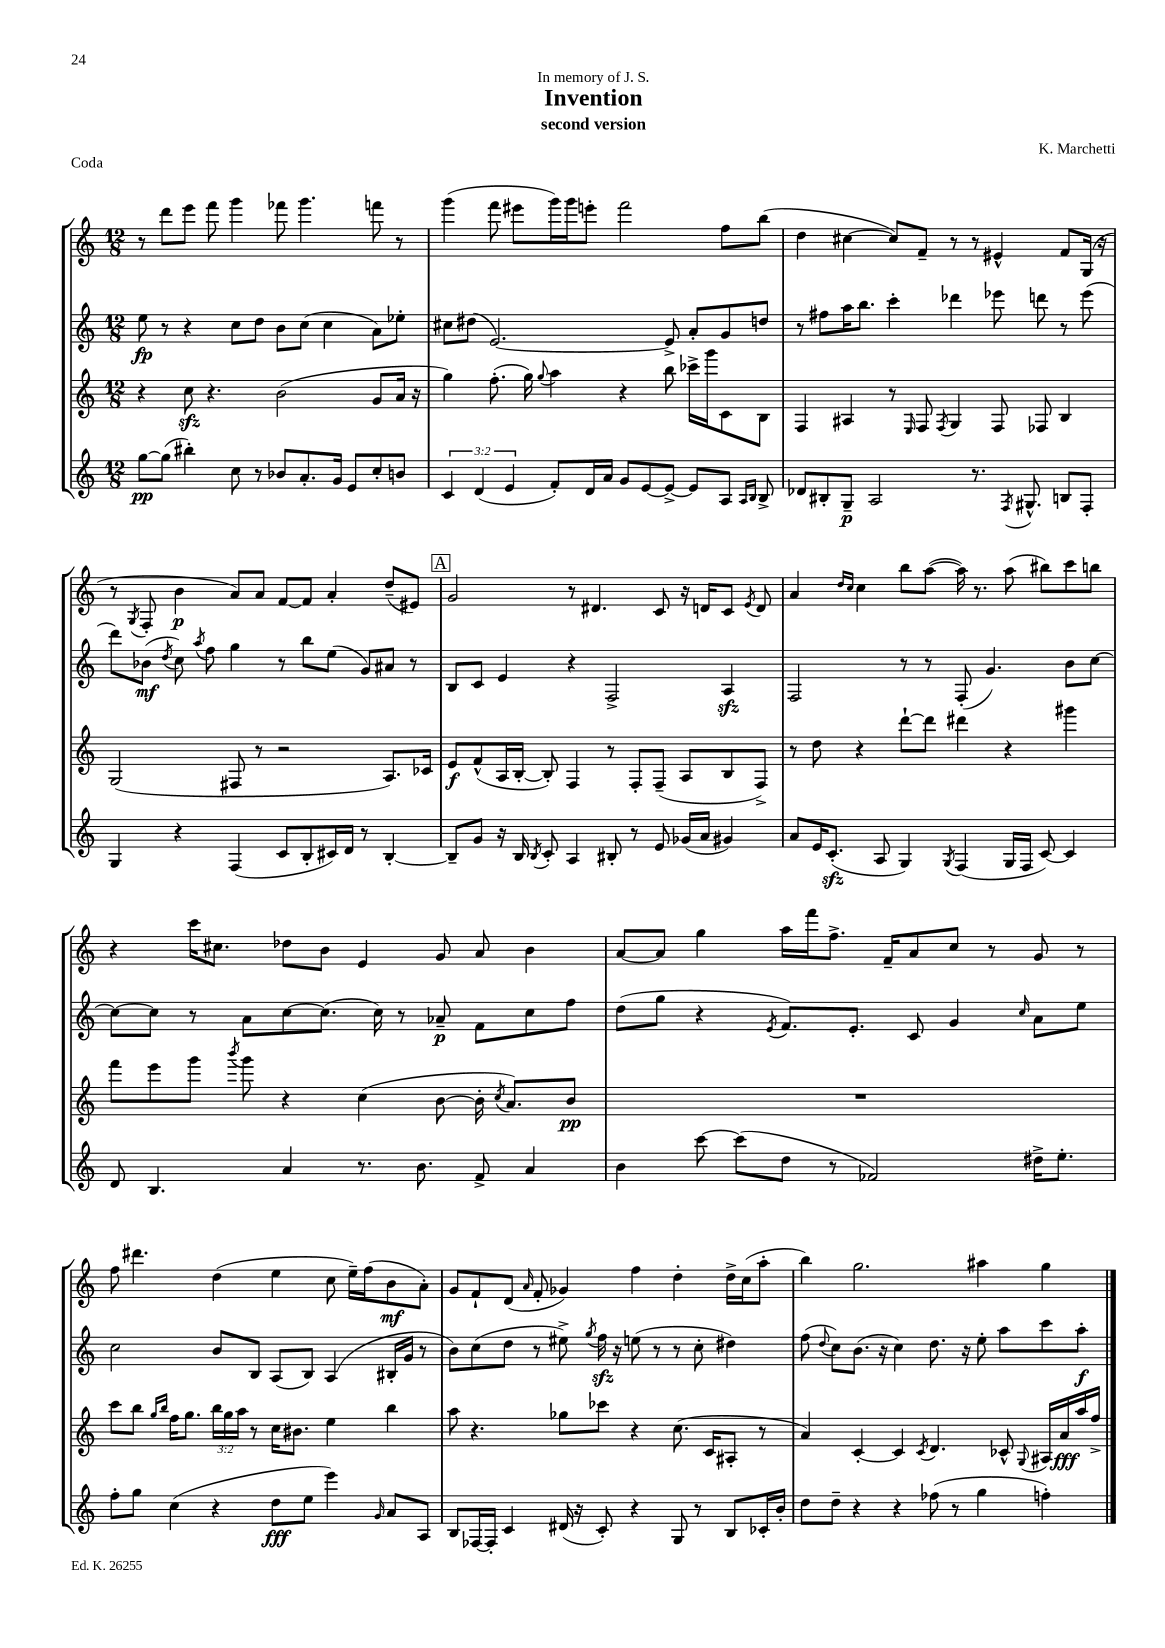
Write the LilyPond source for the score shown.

\header { title = "Invention" composer = "K. Marchetti" subtitle = "second version" dedication = "In memory of J. S." piece = "Coda" }
<<
\new StaffGroup <<
\new Staff = "s0" {
    \clef treble \key c \major \numericTimeSignature \time 12/8
    \autoBeamOff r8 d'''8[ e'''8] f'''8 g'''4 fes'''8 g'''4. f'''8 r8 |
    g'''4( f'''8 eis'''8[ g'''16) g'''16 e'''8]-. f'''2 f''8[ b''8]( |
    d''4 cis''4~ cis''8[) f'8]-- r8 r8 eis'4-^ f'8[ g16]( r16 |
    r8 \acciaccatura { g8 } f8-. b'4\p a'8[) a'8] f'8[~ f'8] a'4-. d''8[--( eis'8]) |
    \mark \markup { \box "A" } g'2 r8 dis'4. c'8 r16 d'16[ c'8] \acciaccatura { e'8 } d'8 |
    a'4 \grace { d''16[ c''16] } c''4 b''8[ a''8]~( a''16) r8. a''8( bis''8[) c'''8 b''8] |
    r4 c'''16[ cis''8.] des''8[ b'8] e'4 g'8 a'8 b'4 |
    a'8[~ a'8] g''4 a''16[ f'''16 f''8.]-> f'16[-- a'8 c''8] r8 g'8 r8 |
    f''8 dis'''4. d''4( e''4 c''8 e''16[--) f''16( b'8\mf a'8]-.) |
    g'8[ f'8-! d'8]( \grace { a'16 } f'8-. ges'4) f''4 d''4-. d''16[-> c''16( a''8]-. |
    b''4) g''2. ais''4 g''4 \bar "|." |
}
\new Staff = "s1" {
    \clef treble \key c \major \numericTimeSignature \time 12/8
    \autoBeamOff e''8\fp r8 r4 c''8[ d''8] b'8[ c''8]( c''4 a'8[) ees''8]-. |
    cis''8[ dis''8]( e'2.~) e'8-> a'8[-. g'8 d''8] |
    r8 fis''8[ a''16 b''8.] c'''4-. des'''4 ees'''8 d'''8 r8 ees'''8( |
    d'''8[) bes'8]\mf( \acciaccatura { d''8 } c''8) \acciaccatura { a''8 } f''8 g''4 r8 b''8[ e''8]( g'8[) ais'8] r8 |
    \mark \markup { \box "A" } b8[ c'8] e'4 r4 f2-> a4\sfz |
    f2 r8 r8 f8-.( g'4.) b'8[ c''8]~ |
    c''8[~ c''8] r8 a'8[ c''8~ c''8.]( c''16) r8 aes'8--\p f'8[ c''8 f''8] |
    d''8[( g''8] r4 \acciaccatura { e'8 } f'8.[) e'8.]-. c'8 g'4 \grace { c''16 } a'8[ e''8] |
    c''2 b'8[ b8] a8[( b8]) a4( bis16[-. g'16] r8 |
    b'8[) c''8( d''8] r8 eis''8->) \acciaccatura { g''8 } f''16\sfz r16 e''8( r8 r8 c''8-. dis''4) |
    f''8( \appoggiatura { d''8 } c''8[) b'8.]( r16 c''4) d''8. r16 e''8-. a''8[ c'''8 a''8]-.\f \bar "|." |
}
\new Staff = "s2" {
    \clef treble \key c \major \numericTimeSignature \time 12/8 \override Staff.TupletNumber.text = #tuplet-number::calc-fraction-text
    \autoBeamOff r4 c''8\sfz r4. b'2( g'8[ a'16] r16 |
    g''4) f''8.-.( g''16) \appoggiatura { g''8 } a''4 r4 b''8 ces'''16[-> g'''16 c'8 b8] |
    f4 ais4 r8 \grace { e16 } f8 \acciaccatura { f8 } g4 f8 fes8 b4 |
    g2( fis8 r8 r2 a8.[) ces'16] |
    \mark \markup { \box "A" } e'8[\f f'8-^( a16 b16]~-. b8-.) f4 r8 f8[-. f8]--( a8[ b8 f8]->) |
    r8 d''8 r4 d'''8[~-! d'''8] dis'''4 r4 gis'''4 |
    f'''8[ e'''8 g'''8] \acciaccatura { b'''8 } g'''8 r4 c''4( b'8~ b'16-. \acciaccatura { c''8 } a'8.[) b'8]\pp |
    R1. |
    c'''8[ b''8] \grace { g''16[ b''16] } f''16[ g''8.] \tuplet 3/2 { b''16[ g''16 a''16] } r8 c''16[ bis'8.] e''4 b''4 |
    a''8 r4. ges''8[ ces'''8] r4 c''8.( c'16[ ais8]-. r8 |
    a'4) c'4~-. c'4 \acciaccatura { c'8 } d'4. ces'8-^ \appoggiatura { g8 } ais16[ a'16\fff a''16 f''16]-> \bar "|." |
}
\new Staff = "s3" {
    \clef treble \key c \major \numericTimeSignature \time 12/8 \override Staff.TupletNumber.text = #tuplet-number::calc-fraction-text
    \autoBeamOff g''8[~\pp g''8]( bis''4-.) c''8 r8 bes'8[ a'8.-. g'16] e'8[ c''8-. b'8] |
    \tuplet 3/2 { c'4 d'4( e'4 } f'8[-.) d'16 a'16] g'8[ e'8~ e'8]~-> e'8[ a8] \grace { a16[ b16] } b8-> |
    des'8[ bis8-. g8]--\p a2 r8. \acciaccatura { f8 } gis8.-^ b8[ f8]-. |
    g4 r4 f4( c'8[ b8-. cis'16) d'16] r8 b4~-. |
    \mark \markup { \box "A" } b8[-- g'8] r16 b16 \acciaccatura { b8 } c'8-. a4 bis8-. r8 e'8 ges'16[( a'16] gis'4) |
    a'8[ e'16 c'8.]-.\sfz( a8 g4) \acciaccatura { g8 } f4( g16[ f16] c'8~) c'4 |
    d'8 b4. a'4 r8. b'8. f'8-> a'4 |
    b'4 c'''8~ c'''8[( d''8] r8 fes'2) dis''16[-> e''8.]-. |
    f''8[-. g''8] c''4( r4 d''8[\fff e''8] e'''4) \grace { g'16 } a'8[ a8] |
    b8[ fes16~ fes16]-. c'4 dis'16( r16 c'8-.) r4 g8 r8 b8[ ces'16-. b'16]-. |
    d''8[ d''8]-- r4 r4 fes''8( r8 g''4 f''4-.) \bar "|." |
}
>>
>>
\layout { \context { \Score \remove "Bar_number_engraver" } }
